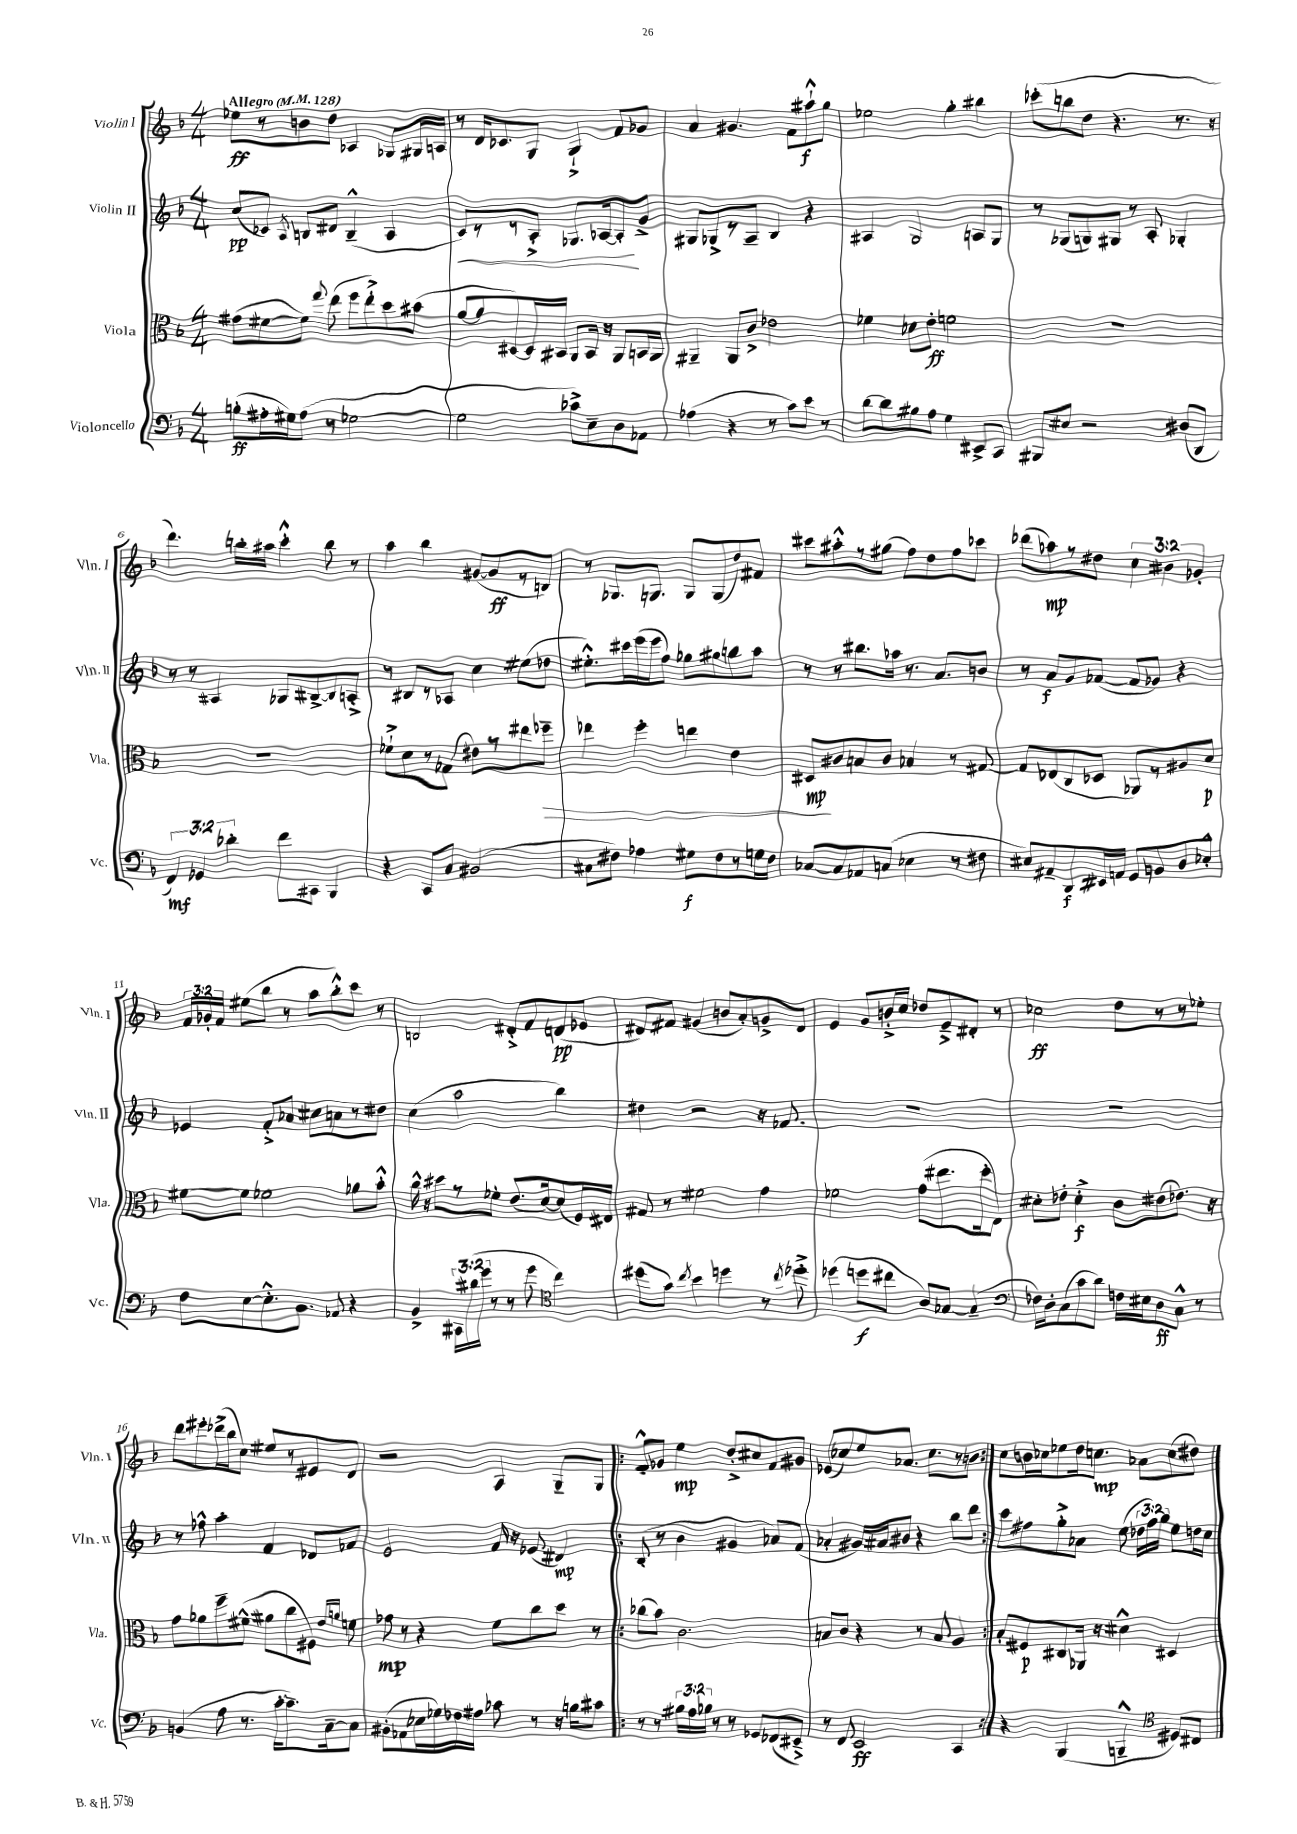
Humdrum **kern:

**kern	**dynam	**kern	**dynam	**kern	**dynam	**kern	**dynam
*part4	*part4	*part3	*part3	*part2	*part2	*part1	*part1
*staff4	*staff4	*staff3	*staff3	*staff2	*staff2	*staff1	*staff1
*I"Violoncello	*	*I"Viola	*	*I"Violin II	*	*I"Violin I	*
*I'Vc.	*	*I'Vla.	*	*I'Vln. II	*	*I'Vln. I	*
*clefF4	*	*clefC3	*	*clefG2	*	*clefG2	*
*k[b-]	*	*k[b-]	*	*k[b-]	*	*k[b-]	*
*M4/4	*	*M4/4	*	*M4/4	*	*M4/4	*
*MM128	*	*MM128	*	*MM128	*	*MM128	*
=1	=1	=1	=1	=1	=1	=1	=1
!	!	!	!	!	!	!LO:TX:a:B:t=Allegro	!
(8Bn'\L	ff	(8g#X\L	.	(8cc/L	pp	8ee-X\L	ff
16A#X'\L	.	[8f#X\	.	8c-X/J)	.	8r	.
16G#X\J)	.	.	.	.	.	.	.
.	.	.	.	8qA/	.	.	.
(8A#\J	.	8f#\J])	.	8Bn/L	.	8bn\	.
.	.	8qqgg/	.	.	.	.	.
8r	.	(8ee\	.	8d#X/J	.	8dd\J	.
[2G-X\	.	8ff\L	.	(4B~^^/	.	4A-X/	.
.	.	8ee'^\)	.	.	.	.	.
.	.	8dd\	.	4A/	.	8G-X/L	.
.	.	(8b#X\J	.	.	.	16G#X/L	.
.	.	.	.	.	.	16An/JJ	.
=2	=2	=2	=2	=2	=2	=2	=2
!	!	!	!	!	!LO:HP:b	!	!
2G-\]	.	[8a/L	.	8c/L)	<	8r	.
.	.	8a/]	.	8r	.	16d/KL	.
.	.	.	.	.	.	8.c-X/	.
.	.	[8D#X/)	.	8r	.	.	.
.	.	16D#/L]	.	8A'^/J	.	8G/J	.
.	.	16BB#X/JJ	.	.	.	.	.
8c-X^\L)	.	8AA/L	.	8.G-X/L	.	4G`^/	.
8E~\	.	16BB#/Jk	.	.	.	.	.
.	.	16r	.	[16A-X/k	.	.	.
8D\	.	8AA/L	.	8A-'/]	.	8f/L	.
8AA-X\J	.	16BBn/L	.	8g^/J	[	8g-X/J	.
.	.	16AA/JJ	.	.	.	.	.
=3	=3	=3	=3	=3	=3	=3	=3
(4A-X\	.	4AA#X~/	.	8G#X/L	.	4a/	.
.	.	.	.	8G-X^/	.	.	.
4r	.	8AA#/L	.	8r	.	4.g#X/	.
.	.	8c^/J	.	8A~/J	.	.	.
8r	.	2e-X\	.	4B-/	.	.	.
8c\L)	.	.	.	.	.	8f\L	.
8e\J	.	.	.	4r	.	8aa#X`^^\	f
8r	.	.	.	.	.	8gg\J	.
=4	=4	=4	=4	=4	=4	=4	=4
[8d\L	.	4f-X\	.	4A#X/	.	2ee-X\	.
8d\]	.	.	.	.	.	.	.
8B#X\	.	8d-X\L	.	2G/	.	.	.
8A\J	.	8e'\J	ff	.	.	.	.
4G\	.	2fn\	.	.	.	4gg'\	.
8EE#X^/L	.	.	.	8An/L	.	4bb#X\	.
8CC/J	.	.	.	8G/J	.	.	.
=5	=5	=5	=5	=5	=5	=5	=5
8BBB#X/L	.	1r	.	8r	.	(8ccc-X'\L	.
8E#X/J	.	.	.	(8G-X/L	.	8bbn\	.
2r	.	.	.	8Gn/)	.	8dd\J	.
.	.	.	.	8G#X/J	.	4.r	.
.	.	.	.	8r	.	.	.
.	.	.	.	8A'/	.	.	.
(8D#X/L	.	.	.	4G-X'/	.	8.r	.
8DD/J	.	.	.	.	.	.	.
.	.	.	.	.	.	16r	.
!!LO:LB:g=z
=6	=6	=6	=6	=6	=6	=6	=6
6FF/)	mf	1r	.	8r	.	4.ddd\)	.
.	.	.	.	8r	.	.	.
6GG-X/	.	.	.	.	.	.	.
.	.	.	.	4A#X/	.	.	.
6d-X'\	.	.	.	.	.	.	.
.	.	.	.	.	.	16bbn'\LL	.
.	.	.	.	.	.	16aa#X\JJ	.
8f\L	.	.	.	8G-X/L	.	4ccc'^^\	.
8CC#X\J	.	.	.	[8B#X^/	.	.	.
4BBB-/	.	.	.	8B#/]	.	8bb\	.
.	.	.	.	8An'^/J	.	8r	.
=7	=7	=7	=7	=7	=7	=7	=7
4r	.	8f-X`^\L	.	8r	.	4aa\	.
.	.	8d\	.	8B#X/L	.	.	.
8CC/L	.	8r	.	8r	.	4bb-\	.
8C/J	.	(8G-X\J	.	8A-X/J	.	.	.
(2BB#X/	.	8e#X\L)	.	4cc\	.	([8g#X/L	.
.	.	8r	.	.	.	8g#/]	ff
.	.	8ee#X\	.	(8ee#X\L	.	8r	.
!	!	!	!LO:HP:b	!	!	!	!
.	.	8ff-X~\J	>	8dd-X\J	.	8Bn/J)	.
=8	=8	=8	=8	=8	=8	=8	=8
8C#X\L	.	4ee-X\	.	8.ee#X'^^\L)	.	8r	.
8F#X\J)	.	.	.	.	.	8.G-X/L	.
.	.	.	.	16ccc#X\L	.	.	.
4A-X\	.	4ff'\	.	(16eee\	.	.	.
.	.	.	.	16eee\J	.	8.Gn/J	.
.	.	.	.	8ff\J)	.	.	.
8G#X\L	f	4een\	.	8gg-X\L	.	8G/L	.
8F#\	.	.	.	8gg#X\	.	(8G/	.
8r	.	4e\	.	8bbn\	.	8dd/)	.
16Gn\L	.	.	.	8aa\J	.	8f#X/J	.
16F#\JJ	.	.	.	.	.	.	.
=9	=9	=9	=9	=9	=9	=9	=9
[8C-X/L	.	8D#X/L	mp	8r	.	8ccc#X\L	.
8C-/]	.	8c#X/	]	8r	.	8aa#X'^^\	.
8AA-X/	.	8Bn/	.	8.bb#X\L	.	8r	.
(8Cn/J	.	8c#/J	.	.	.	(8gg#X\J	.
.	.	.	.	16aa-X\Jk	.	.	.
4E-X\	.	4B-X/	.	8.r	.	8ff\L)	.
.	.	.	.	.	.	8dd\	.
.	.	.	.	8.a/L	.	.	.
8r	.	8r	.	.	.	8ff\	.
8F#X\	.	[8G#X/	.	8bn/J	.	8ccc-X\J	.
=10	=10	=10	=10	=10	=10	=10	=10
8E#X/L)	.	8G#/L]	.	8r	.	(8ddd-X\L	.
8AA#X~/	.	(8E-X/	.	8a/L	f	8aa-X\)	mp
8DD/	f	8C/	.	8g/	.	8r	.
16EE#X/L	.	8D-X/J	.	([8f-X/J	.	8dd#X\J	.
16AAn/JJ	.	.	.	.	.	.	.
8GG/L	.	8AA-X/L)	.	8f-/L]	.	6cc\	.
8BBn/	.	8r	.	8g-X/J)	.	.	.
.	.	.	.	.	.	6b#X\	.
8D/	.	8A#X/	.	4r	.	.	.
.	.	.	.	.	.	6g-X'/	.
8E-X'^^/J	.	8d/J	p	.	.	.	.
!!LO:LB:g=z
=11	=11	=11	=11	=11	=11	=11	=11
8F\L	.	[8f#X\L	.	4e-X/	.	24f/LL	.
.	.	.	.	.	.	24g-X'/	.
.	.	.	.	.	.	24f/JJ	.
[8E\	.	8f#\J]	.	.	.	(8ee#X\L	.
8.E'^^\]	.	2f-X\	.	8f'^/L	.	8bb-\J	.
.	.	.	.	8a-X/J	.	8r	.
8.BB-\J	.	.	.	.	.	.	.
.	.	.	.	8cc#X\L	.	8aa\L	.
8AA-X/	.	.	.	8an\	.	8bb-'^^\)	.
4r	.	8a-X\L	.	8r	.	8ccc\J	.
.	.	8b-'^^\J	.	8dd#X\J	.	8r	.
=12	=12	=12	=12	=12	=12	=12	=12
4BB-^/	.	16cc^^\	.	(4cc\	.	2Bn/	.
.	.	16r	.	.	.	.	.
.	.	8dd#X\L	.	.	.	.	.
24CC#X\LL	.	8r	.	2aa\	.	.	.
(24d#X\	.	.	.	.	.	.	.
24g\JJ	.	.	.	.	.	.	.
8r	.	8f-X'\J	.	.	.	.	.
8r	.	(8.e/L	.	.	.	8d#X'^/L	.
8g\	.	.	.	.	.	8f/	.
.	.	[16d/k)	.	.	.	.	.
*clefC4	*	*	*	*	*	*	*
4cc\)	.	(8d/]	.	4bb-\)	.	(8dn/	pp
.	.	16F/L)	.	.	.	8e-X/J	.
.	.	16E#X/JJ	.	.	.	.	.
=13	=13	=13	=13	=13	=13	=13	=13
(8dd#X\L	.	8G#X/	.	4dd#X\	.	8d#X/L)	.
8g\J)	.	8r	.	.	.	8f#X/J	.
8qcc/	.	.	.	.	.	.	.
4b-\	.	2f#X\	.	2r	.	(4g#X/	.
4ddn\	.	.	.	.	.	8bn/L	.
.	.	.	.	.	.	8a'/)	.
8r	.	4g\	.	16r	.	8gn^/	.
.	.	.	.	8.f-X/	.	.	.
8qcc/	.	.	.	.	.	.	.
8dd-X'^\	.	.	.	.	.	8d#/J	.
=14	=14	=14	=14	=14	=14	=14	=14
(4dd-X\	.	2f-X\	.	1r	.	4e/	.
8ddn\L	f	.	.	.	.	8g/L	.
8cc#X\J	.	.	.	.	.	16bn'^/L	.
.	.	.	.	.	.	16cc/JJ	.
8A/L)	.	(8g\L	.	.	.	8dd-X/L	.
[8G-X/J	.	8.ee#X\	.	.	.	8e~^/	.
(4G-~/]	.	.	.	.	.	8d#X'/J	.
.	.	16dd'\k	.	.	.	.	.
.	.	8E\J)	.	.	.	8r	.
=15	=15	=15	=15	=15	=15	=15	=15
*clefF4	*	*	*	*	*	*	*
16F-X\LL)	.	8d#X'\L	.	1r	.	2cc-X\	ff
16D'\J	.	.	.	.	.	.	.
(8C\	.	8e-X'\J	.	.	.	.	.
8c\	.	4d#'^\	f	.	.	.	.
8d\J)	.	.	.	.	.	.	.
16Fn\LL	.	8c\L	.	.	.	8dd\L	.
16E#X\J	.	.	.	.	.	.	.
8D\	ff	(8e#X\	.	.	.	8r	.
8C^^\J	.	8.e-X\J)	.	.	.	8r	.
8r	.	.	.	.	.	8ee-X'\J	.
.	.	16r	.	.	.	.	.
!!LO:LB:g=z
=16	=16	=16	=16	=16	=16	=16	=16
(4BBn/	.	8g\L	.	8r	.	8ddd\L	.
.	.	8a-X\	.	8ff-X^^\	.	8eee#X'\	.
8A\	.	8ff~\	.	4aa'\	.	(16ddd-X^\L	.
.	.	.	.	.	.	16bb-\J	.
8.r	.	(8f#X^^\J	.	.	.	8cc\J)	.
.	.	8a#X\L	.	4f/	.	8ee#X/L	.
[16c'\KL	.	.	.	.	.	.	.
8.c~\])	.	8cc\	.	.	.	8r	.
.	.	8F#X\J)	.	8d-X/L	.	8e#X/	.
[16C~\k	.	.	.	.	.	.	.
.	.	16qqe/LL	.	.	.	.	.
.	.	16qqan/JJ	.	.	.	.	.
8C\J]	.	8fn\	.	8f-X/J	.	8d/J	.
=17	=17	=17	=17	=17	=17	=17	=17
(8BB#X'\L	.	8g-X\	mp	2e/	.	2r	.
8AA-X\	.	8r	.	.	.	.	.
16E-X\L	.	4r	.	.	.	.	.
16G-X\)	.	.	.	.	.	.	.
16F-X\	.	.	.	.	.	.	.
16A#X\JJ	.	.	.	.	.	.	.
8c-X\	.	8f\L	.	16f/	.	4A/	.
.	.	.	.	16r	.	.	.
8r	.	8cc\	.	(8e-X/	.	.	.
16r	.	8dd\J	.	4d#X/)	mp	8G~/L	.
16Bn\KL	.	.	.	.	.	.	.
8c#X\J	.	8r	.	.	.	8G/J	.
=18!|:	=18!|:	=18!|:	=18!|:	=18!|:	=18!|:	=18!|:	=18!|:
8r	.	(8cc-X\L	.	(8B-'/	.	8f'^^/L	.
8r	.	8b-\J)	.	8r	.	8g-X/J	.
24B#X\LL	.	2.c\	.	4b-\	.	4ee\	mp
24A\	.	.	.	.	.	.	.
24B-X\JJ	.	.	.	.	.	.	.
8r	.	.	.	.	.	.	.
8r	.	.	.	4g#X/	.	8dd'^/L	.
8GG-X/L	.	.	.	.	.	8cc#X/	.
(8FF-X/	.	.	.	8a-X/L)	.	8f/	.
8EE#X~^/J)	.	.	.	(8f/J	.	8g#X/J	.
=19	=19	=19	=19	=19	=19	=19	=19
8r	.	8Bn/L	.	4a-X'/	.	(8e-X/L	.
8FF/	.	8c/J	.	.	.	8cc-X/)	.
2EE/	ff	4r	.	16g#X/LL)	.	8ee/	.
.	.	.	.	16a#X/J	.	.	.
.	.	.	.	8b#X/J	.	8.a-X/J	.
.	.	8r	.	4r	.	.	.
.	.	.	.	.	.	8.cc-\L	.
.	.	8B/	.	.	.	.	.
4CC/	.	4A/	.	8bb-\L	.	8r	.
.	.	.	.	8ddd\J	.	8bn\J	.
=20:|!	=20:|!	=20:|!	=20:|!	=20:|!	=20:|!	=20:|!	=20:|!
4r	.	8B-'/L	.	8ccc\L	.	8cc\L	.
.	.	8F#X/	p	8ff#X\	.	16bn\L	.
.	.	.	.	.	.	16cc-X\J	.
(4BBB-/	.	8C#X/	.	8gg'^\	.	8ee-X\	.
.	.	16AA-X/Jk	.	8a-X\J	.	16dd\k	.
.	.	16r	.	.	.	8.ccn\J	mp
4BBBn~^^/	.	4d#X^^\	.	(8ee\	.	.	.
.	.	.	.	24dd-X\LL	.	8a-X\L	.
.	.	.	.	24ff#\)	.	.	.
.	.	.	.	24gg\JJ	.	.	.
*clefC4	*	*	*	*	*	*	*
8D#X/L)	.	4D#X/	.	8ee\L	.	(8cc\	.
8C#X/J	.	.	.	16ddn\L	.	8dd#X\J)	.
.	.	.	.	16cc\JJ	.	.	.
==	==	==	==	==	==	==	==
*-	*-	*-	*-	*-	*-	*-	*-
